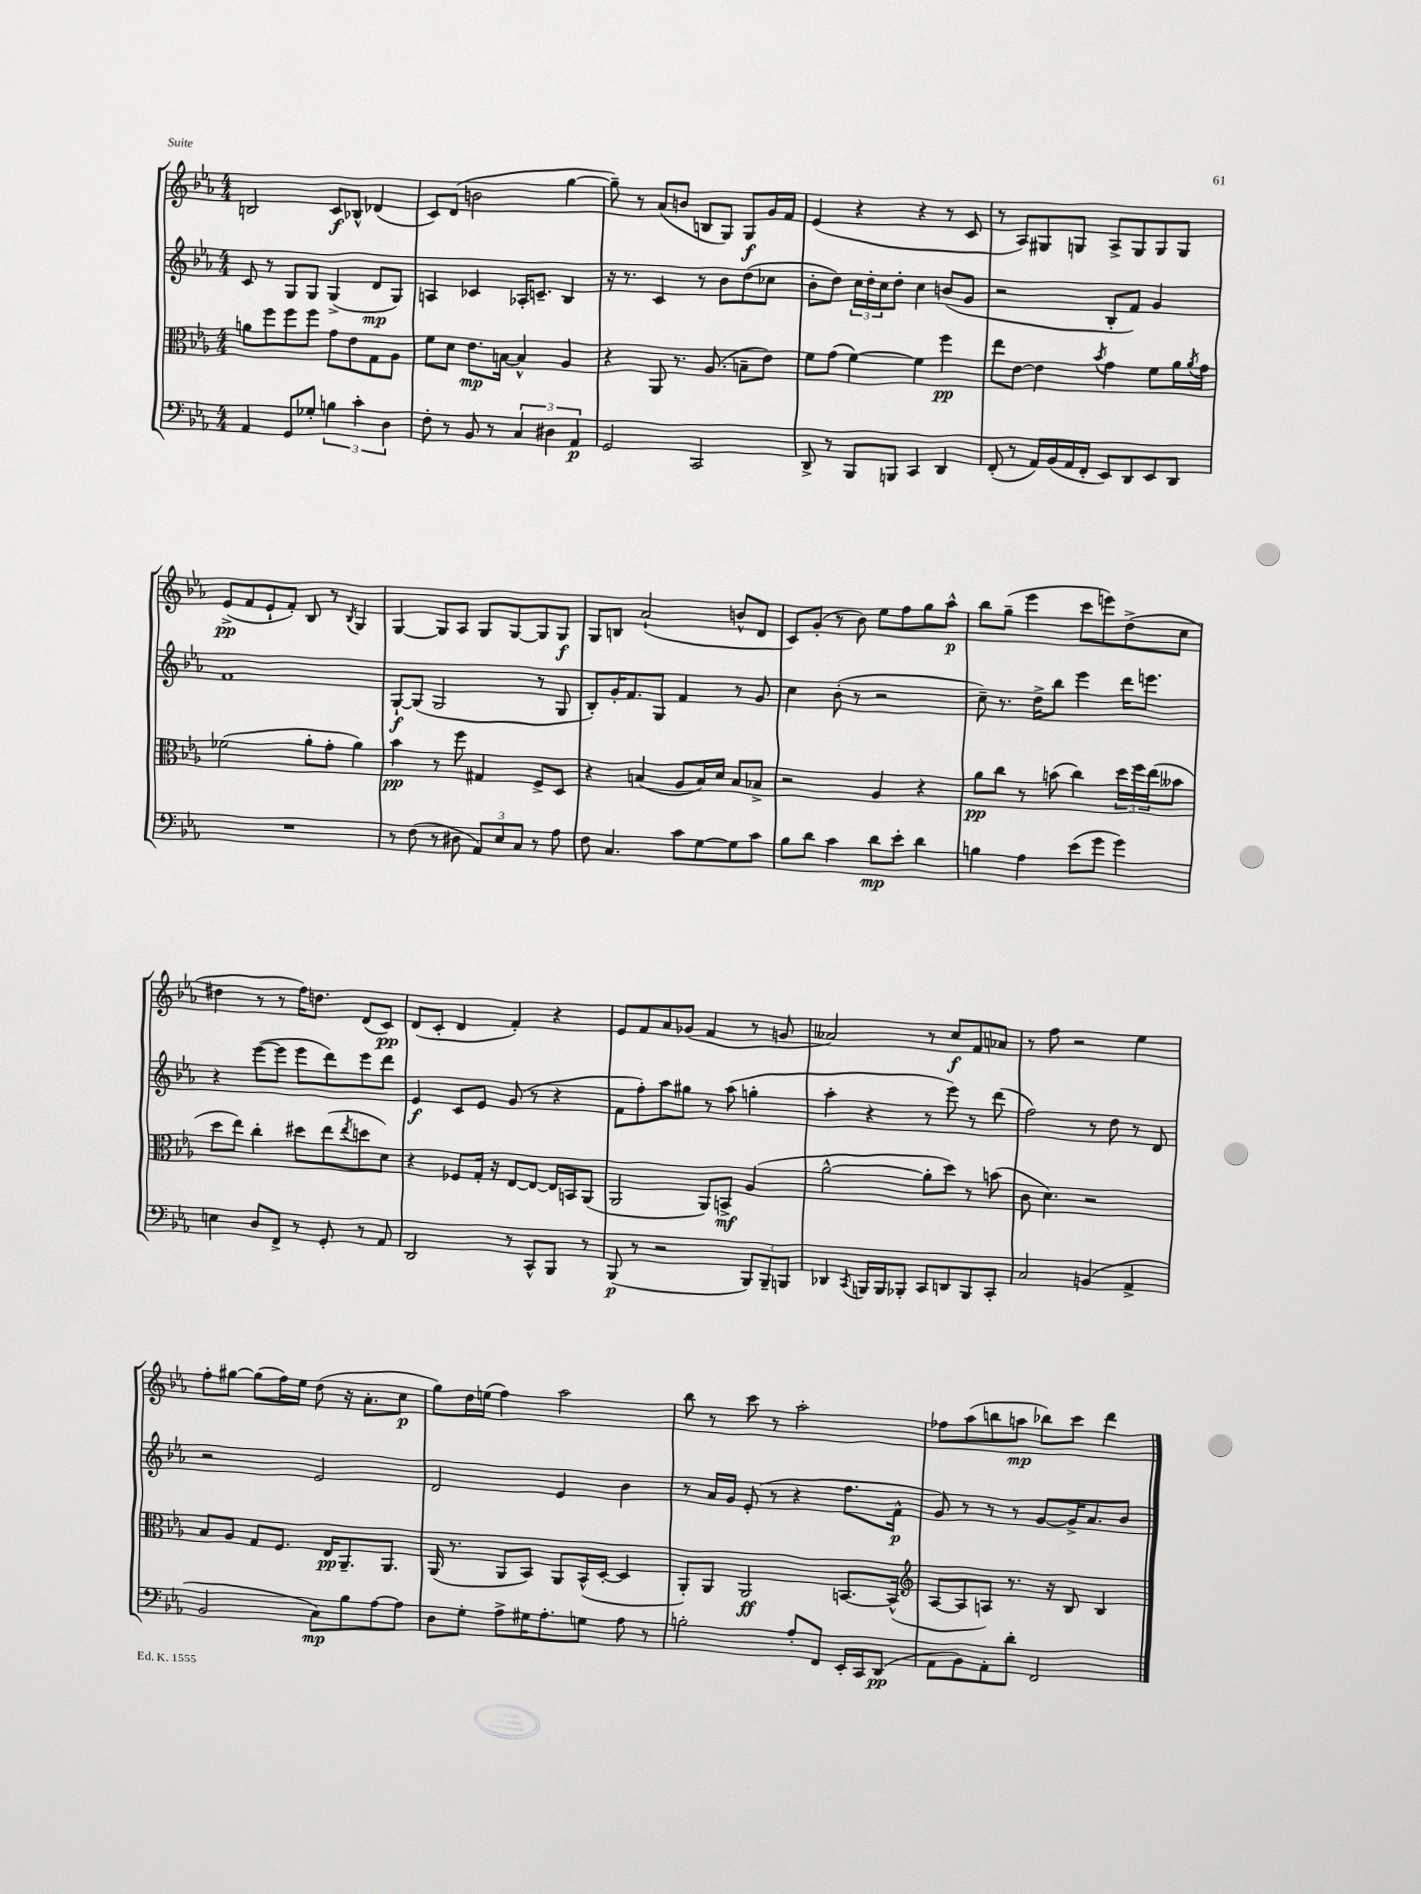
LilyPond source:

<<
\new StaffGroup <<
\new Staff = "s0" {
    \clef treble \key ees \major \numericTimeSignature \time 4/4
    b2 c'8\f bes8-^ des'4( |
    c'8) d'8( b'2 g''4~ |
    g''8--) r8 aes'8( b'8 b8 g8) g8\f g'16 f'16 |
    ees'4( r4 r4 r8 c'8 |
    r8 aes8) gis8 g8 aes8-> g8 g8 g8 |
    ees'8->\pp( f'8 ees'8-! f'8-.) bes8 r8 \acciaccatura { bes8 } g4 |
    g4~ g8 aes8 g8 g8~ g8 g8\f |
    g8 b8 aes'2-!( b'8-^ d'8 |
    c'8) g'8-.( r8 bes'8) ees''8 f''8 g''8 aes''8-^\p |
    bes''8 g''8--( ees'''4 c'''8 e'''8) d''8->( c''8 |
    dis''4 r8 r8 f''16) d''8. d'8( c'8\pp) |
    d'8( c'8-. d'4 f'4-.) r4 |
    ees'8 f'8 aes'8 ges'8( f'4 r8 g'8 |
    aeses'2) r8 c''8\f f'8 aes'8 |
    r8 f''8 r2 ees''4 |
    f''8-. gis''8~ gis''8( f''16) ees''16 d''8( r16 aes'8.-. c''8\p |
    g''8) d''16 e''16( f''4) aes''2 |
    bes''8 r8 c'''8 r8 aes''2-. |
    fes''8 aes''8( b''8 a''8\mp bes''8) c'''8 d'''4 \bar "|." |
}
\new Staff = "s1" {
    \clef treble \key ees \major \numericTimeSignature \time 4/4
    c'8 r8 g8 g8 g4->( d'8\mp g8) |
    a4 ces'4 aes16-. c'8.-- bes4 |
    r16 r8. c'4 r8 bes'8 d''8( ces''8 |
    bes'8-. d''8) \tuplet 3/2 { c''16 d''16-. c''16 } d''8-. c''4 b'8( g'8 |
    r2 bes8-. f'8) g'4 |
    f'1 |
    g8~-!\f g8( g2 r8 g8 |
    bes8-.) g'16-. f'8. g8 f'4 r8 g'8 |
    c''4 bes'8-.( r8 r2 |
    c''8--) r8. d''16-> bes''8 ees'''4 d'''16 e'''8. |
    r4 ees'''8~( ees'''8 ees'''8 d'''8) ees'''8 d'''8 |
    ees'4\f c'8 ees'8 g'8( r8 r4 |
    f'8 f''8-.) aes''8 gis''8 r8 aes''8( g''4-. |
    aes''4-. r4 r8 ees'''8) r8 d'''8( |
    f''2) r8 d''8 r8 d'8 |
    r2 ees'2 |
    d'2 ees'4 bes'4 |
    r8 aes'16 g'16 ees'8-.( r8 r4 f''8. f'16-^\p |
    g'8) r8 r8 r8 g'8~ g'16-> aes'8. bes'8 \bar "|." |
}
\new Staff = "s2" {
    \clef alto \key ees \major \numericTimeSignature \time 4/4
    a'8 f''8 f''8 f''8 g'8 ees'8 g8 aes8 |
    f'8 d'8 ees'8.\mp b16~ b4-^ aes4 |
    r4 aes,8 r8. aes8.( b8-- ees'8) |
    f'8 g'8( f'4~) f'4 f''4\pp |
    ees''8 ees'8~ ees'4 \acciaccatura { bes'8 } g'4 f'8 aes'16 \acciaccatura { aes'8 } g'16 |
    fes'2( aes'8-. g'8-. aes'4) |
    bes'4\pp r8 f''8 gis4 f8-> d8 |
    r4 b4( aes8 b16) d'16 b8 bes8-> |
    r2 aes4 r4 |
    aes'8\pp c''8 r8 b'8( c''4) \tuplet 3/2 { d''16 f''16 ees''16( } beses'8 |
    d''8 ees''8) c''4-. dis''8 ees''8( \acciaccatura { ees''8 } d''8 d'8) |
    r4 fes8 g16-. r16 ees8~ ees8~ ees16 b,16 aes,8( |
    aes,2 aes,8) b,8->\mf aes4( |
    aes'2~-^ aes'8-. d''8) r8 b'8( |
    c'8 d'4.) r2 |
    bes8 aes8 g8 f8. ees16\pp aes,8.-- aes,8. |
    aes,16( r8. aes,8 bes,8) aes,8 bes,16-^( d16~-. d4 |
    aes,8-.) aes,8 aes,2\ff b,8.~ b,16-^( |
    \clef treble aes8~ aes8 a8) r8. r16 bes8 bes4 \bar "|." |
}
\new Staff = "s3" {
    \clef bass \key ees \major \numericTimeSignature \time 4/4
    aes,4 g,8 ges8-. \tuplet 3/2 { b4 c'4-. d4 } |
    f8-. r8 bes,8 r8 \tuplet 3/2 { c4 dis4 aes,4\p } |
    g,2 c,2 |
    d,8-> r8 bes,,8 b,,8 c,4 d,4 |
    f,8-.( r8 aes,16) bes,16( aes,16 f,16-. ees,8) d,8 ees,8 d,8 |
    R1 |
    r8 f8( r8 dis8 \tuplet 3/2 { aes,8) ees8 c8 } r8 aes8 |
    f8 c4. c'8 g8~ g8 c'8 |
    bes8 d'8 c'4 d'8\mp ees'8-. d'4 |
    b4 aes4 ees'8( g'8 g'4) |
    e4 d8 f,8-> r8 g,8-. r8 aes,8 |
    d,2 r8 c,8-^ bes,,8 r8 |
    bes,,8\p( r8 r2 \tuplet 3/2 { bes,,8) bes,,8-- b,,8 } |
    des,4 \acciaccatura { c,8 } b,,16 b,,16 bes,,8-. c,8 d,8 bes,,8 c,8-. |
    c2 b,4( aes,4-> |
    bes,2 c8\mp) bes8 aes8~ aes8 |
    d8 g8-. aes8-> gis16 aes8.-. g8 aes8 r8 |
    b2-. aes8-. f,8 ees,16-. c,16 d,8\pp( |
    aes,8 bes,8) aes,8-. d'8-. f,2 \bar "|." |
}
>>
>>
\layout { \context { \Score \remove "Bar_number_engraver" } }
